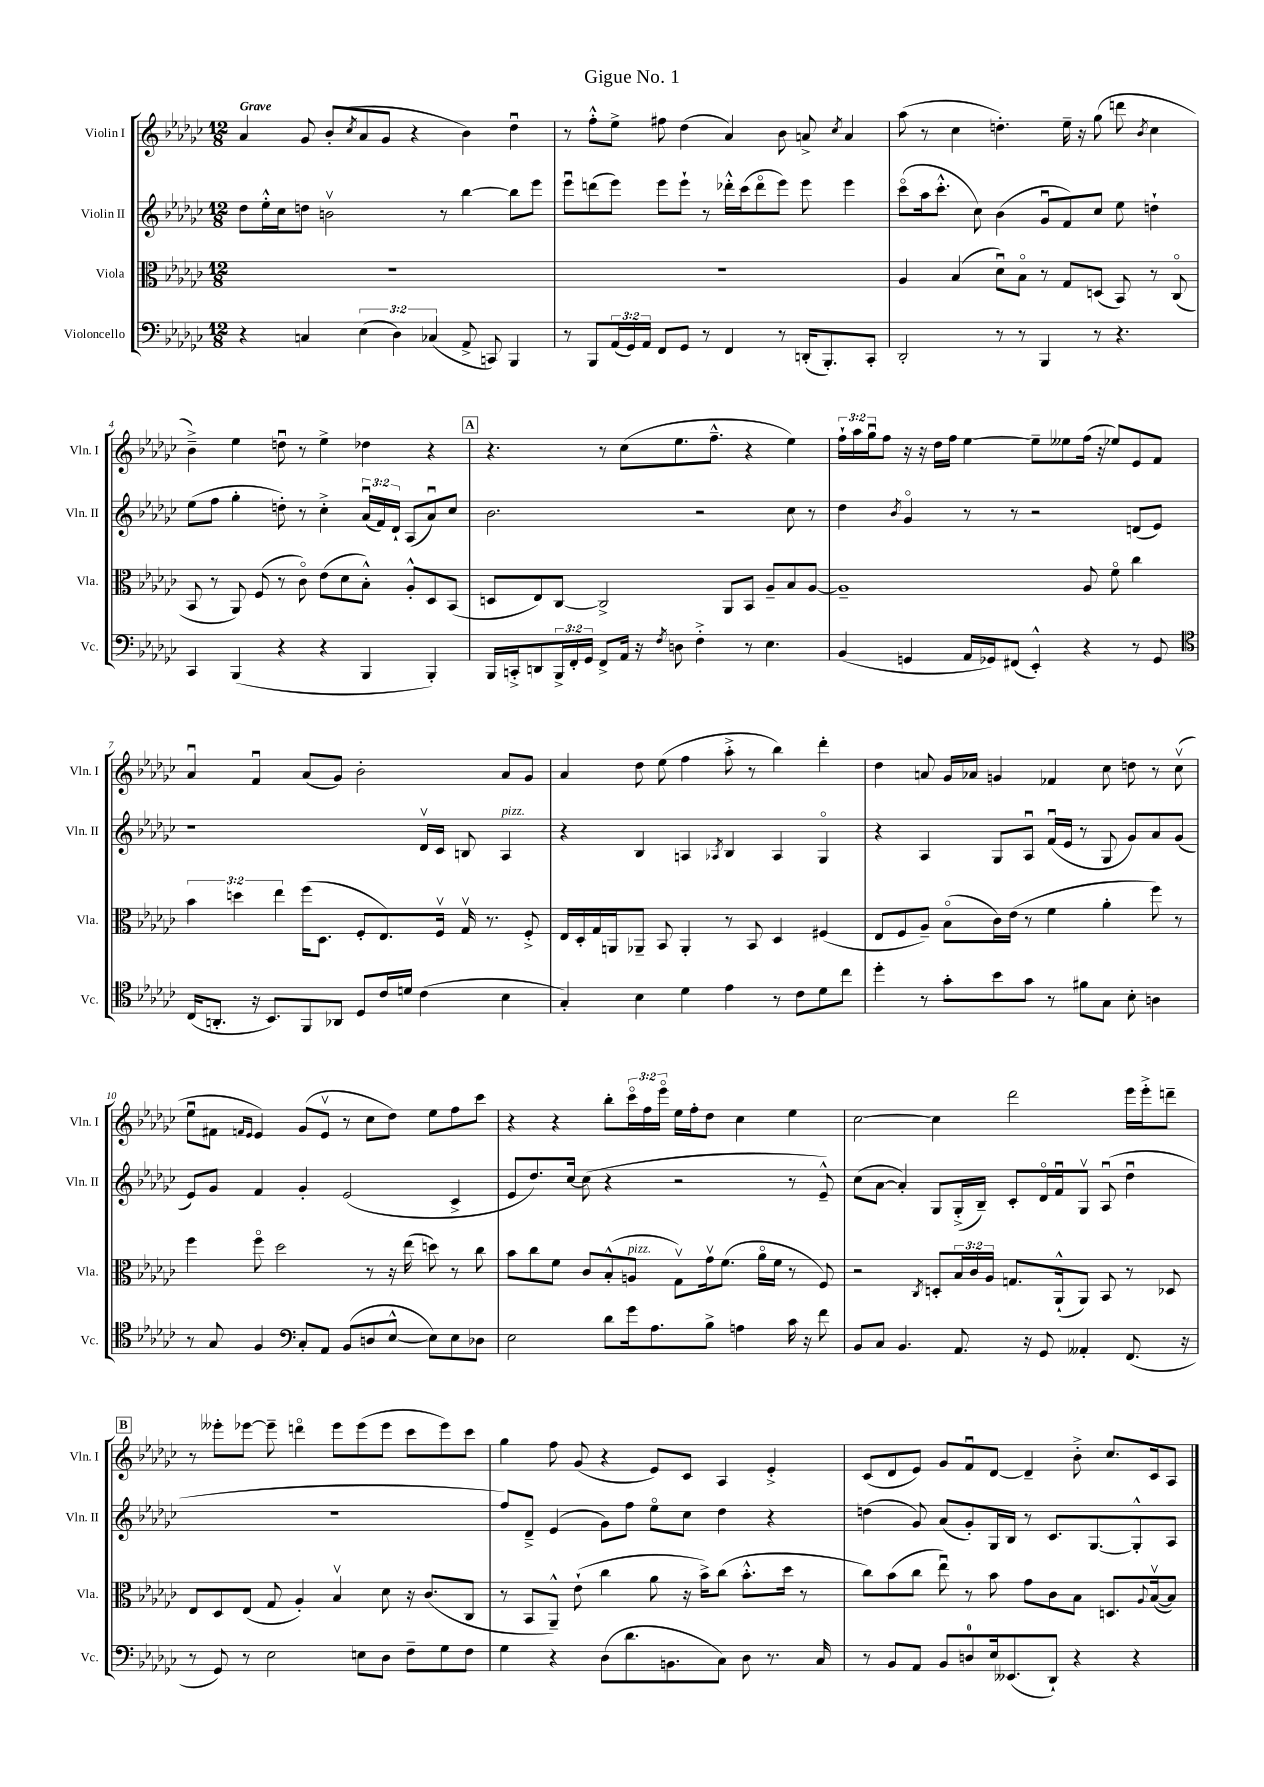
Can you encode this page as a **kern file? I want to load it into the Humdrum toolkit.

**kern	**kern	**kern	**kern
*staff4	*staff3	*staff2	*staff1
*clefF4	*clefC3	*clefG2	*clefG2
*k[b-e-a-d-g-c-]	*k[b-e-a-d-g-c-]	*k[b-e-a-d-g-c-]	*k[b-e-a-d-g-c-]
*M12/8	*M12/8	*M12/8	*M12/8
4r	1.r	8dd-	4a-
.	.	16ee-'^^	.
.	.	16cc-	.
4C	.	8dd	8g-
.	.	2bv	(8b-'
.	.	.	8qcc-
(6E-	.	.	8a-
.	.	.	8g-
6D-)	.	.	.
.	.	.	4r
(6C-	.	.	.
.	.	8r	.
8AA-^	.	[4bb-	4b-)
8CC)	.	.	.
4BBB-	.	8bb-]	4dd-u
.	.	8eee-	.
=	=	=	=
8r	1.r	8eee-u	8r
8BBB-	.	(8ddd	8ff'^^
(24AA-	.	8eee-)	8ee-^
24GG-)	.	.	.
24AA-	.	.	.
8FF	.	8eee-	8ff#
8GG-	.	8eee-`	(4dd-
8r	.	8r	.
4FF	.	16ddd-'^^	4a-)
.	.	(16ccc-	.
.	.	8ddd-o	.
8r	.	8eee-)	8b-
(16DD'	.	8eee-	8a^
8.BBB-')	.	.	.
.	.	.	8qcc-
.	.	4eee-	4a
8CC-'	.	.	.
=	=	=	=
2DD-'	4A-	(8ccc-o	(8aa-
.	.	16aa-	8r
.	.	8.ccc-'^^	.
.	(4B-	.	4cc-
.	.	8cc-)	.
8r	8d-u)	(4b-	4.dd')
8r	8B-o	.	.
4BBB-	8r	8g-u	.
.	8G-	8f)	16ee-~
.	.	.	16r
8r	(8D	8cc-	(8gg-
4.r	8BB-)	8ee-	8ddd
.	.	.	8qb-
.	8r	4dd`	4cc-
.	(8C-o	.	.
=	=	=	=
4CC-	8BB-	(8ee-	4b-~^)
.	8r	8ff	.
(4BBB-	8AA-)	4gg-'	4ee-
.	(8F	.	.
4r	8r	8dd')	8ddu
.	8c-o)	8r	8r
4r	(8e-	4cc-'^	4ee-^
.	8d-	.	.
4BBB-	8B-'^^)	(24a-u	4dd-
.	.	24f)	.
.	.	24d-`	.
.	8A-'^^	(8A-	.
4BBB-')	8D-	8a-u)	4r
.	(8BB-	8cc-	.
=	=	=	=
16BBB-	8D	2.b-	4.r
16CC'^	.	.	.
8DD	8E-)	.	.
24BBB-^	[8C-	.	.
24FF'	.	.	.
24GG-	.	.	.
8FF^	2C-^]	.	8r
16AA-	.	.	(8cc-
16r	.	.	.
8qF	.	.	.
8D	.	.	8.ee-
4F'^	.	2r	.
.	.	.	8.ff~^^
.	8AA-	.	.
8r	8BB-	.	4r
4.E-	8A-~	.	.
.	8B-	8cc-	4ee-)
.	[8A-	8r	.
=	=	=	=
(4BB-	1A-~]	4dd-	24ff`
.	.	.	24aa-
.	.	.	24gg-u
.	.	.	8ff
.	.	8qb-	.
4GG	.	4g-o	16r
.	.	.	16r
.	.	.	16dd-
.	.	.	16ff
16AA-	.	8r	[4ee-
16GG-)	.	.	.
(8FF#	.	8r	.
4EE-'^^)	.	2r	8ee-~]
.	.	.	8ee--
4r	8A-	.	(16ff
.	.	.	16r
.	8fo	.	8ee-)
8r	4cc-	(8d	8e-
8GG-	.	8e-)	8f
=	=	=	=
*clefC4	*	*	*
(16C-	6b-	1r	4a-u
8.AA'	.	.	.
.	6dd	.	.
16r	.	.	4fu
8.BB-)	.	.	.
.	6ee-	.	.
8FF	(16ff	.	(8a-
.	8.D-	.	.
8AA-	.	.	8g-)
8D-	8F'	.	2b-'
16c-	8.E-)	.	.
16d	.	.	.
(4c-	.	16d-v	.
.	16Fv	16c-	.
.	16G-v	8B	.
.	8.r	.	.
4B-	.	4A-	8a-
.	8F'^	.	8g-
=	=	=	=
4G-')	16E-	4r	4a-
.	16D-'	.	.
.	16G-	.	.
.	16AA	.	.
4B-	8AA-~	4B-	8dd-
.	8BB-	.	(8ee-
4d-	4AA-'	4A	4ff
.	.	8qA-	.
4e-	8r	4B-	8aa-'^
.	8BB-	.	8r
8r	4D-	4A-	4bb-)
8c-	.	.	.
8d-	(4F#	4G-o	4ddd-'
8cc-	.	.	.
=	=	=	=
4dd-'	8E-	4r	4dd-
.	8F	.	.
8r	8A-~)	4A-	8a
8g-'	(8B-o	.	16g-
.	.	.	16a-
8b-	16c-)	8G-	4g
.	(16e-	.	.
8g-	8r	8A-u	.
8r	4f	(16fu	4f-
.	.	16e-	.
8f#	.	8r	.
8G-	4a-'	8G-	8cc-
8B-'	.	8g-)	8dd
4A	8ff)	8a-	8r
.	8r	(8g-	(8cc-v
=	=	=	=
8r	4ff	8e-)	8ee-u
8G-	.	8g-	8f#
.	.	.	16qqf
.	.	.	16qqe-
4F	8ffo	4f	4e-)
.	2dd-	.	.
*clefF4	*	*	*
8C-'	.	4g-'	(8g-
8AA-	.	.	8e-v
(8BB-	.	(2e-	8r
8D	8r	.	8cc-
[8E-^^	16r	.	8dd-)
.	(16ee-	.	.
8E-])	8dd)	.	8ee-
8E-	8r	4c-^	8ff
8D-	8cc-	.	8ccc-
=	=	=	=
2E-	8b-	8e-	4r
.	8cc-	8.dd-)	.
.	8f	.	4r
.	.	[16cc-	.
.	8c-	(8cc-]	.
8d-	(8B-'^^	4r	8bb-'
16g-	8A	.	24ccc-o
.	.	.	24ff
8.A-	.	.	.
.	.	.	24eee-o
.	8G-v)	2r	16ee-
.	.	.	16ff'
8B-^	16g-v	.	8dd-
.	(8.f	.	.
4A	.	.	4cc-
.	16a-o	.	.
.	16f	.	.
16c-	8r	8r	4ee-
16r	.	.	.
8f	8F)	8e-~^^)	.
=	=	=	=
8BB-	2r	(8cc-	[2cc-
8C-	.	[8a-	.
4.BB-	.	4a-'])	.
.	8qC-	.	.
.	8D'	8G-	4cc-]
8.AA-	24B-	(16G-'^	.
.	24c-	.	.
.	.	16B-~)	.
.	24A-	.	.
.	8.G	8c-'	2ddd-
16r	.	.	.
8GG-	.	16d-o	.
.	(16AA-`^^	16fu	.
4AA--'	8AA-)	8G-v	.
.	8BB-	(8A-u	.
(8.FF	8r	4dd-u	16eee-
.	.	.	16eee-'^
.	8D-	.	8ddd~
16r	.	.	.
=	=	=	=
8r	8E-	1.r	8r
8GG-)	8D-	.	8eee--'
8r	(8E-	.	[8eee-
2E-	8G-	.	8eee-~]
.	4A-')	.	4dddo
.	4B-v	.	8eee-
8E	.	.	(8eee-
8D-	8d-	.	8eee-
8F~	16r	.	8ccc-
.	(8.c-	.	.
8G-	.	.	8eee-)
8F	8C-	.	8ccc-
=	=	=	=
4G-	8r	8ff)	4gg-
.	8BB-	8d-~^	.
4r	8AA-~^^)	(4e-	8ff
.	(8e-`	.	(8g-
(8D-	4cc-	8g-)	4r
8.d-	.	8ff	.
.	8a-	8ee-o	8e-)
8.BB	.	.	.
.	16r	8cc-	8c-
.	16b-^)	.	.
8C-)	(8cc-	4dd-	4A-
8D-	8.b-'^^	.	.
8.r	.	4r	4e-'^
.	16dd-	.	.
.	8r	.	.
16C-	.	.	.
=	=	=	=
8r	8cc-)	(4dd	(8c-
8BB-	(8b-	.	8d-
8AA-	8cc-	8g-)	8e-)
8BB-	8ee-u)	(8a-	8g-
8D	8r	8g-')	8fu
16E-	8b-	16G-	[8d-
(8.EE--	.	16B-	.
.	8g-	8r	4d-~]
8DD-`)	8c-	8.c-	.
4r	8B-	.	8b-'^
.	.	[8.G-	.
.	8.D	.	8.cc-
4r	.	8G-'^^]	.
.	8qqA-	.	.
.	([16B-v	.	16c-
.	8B-])	8A-	8A-
==	==	==	==
*-	*-	*-	*-
